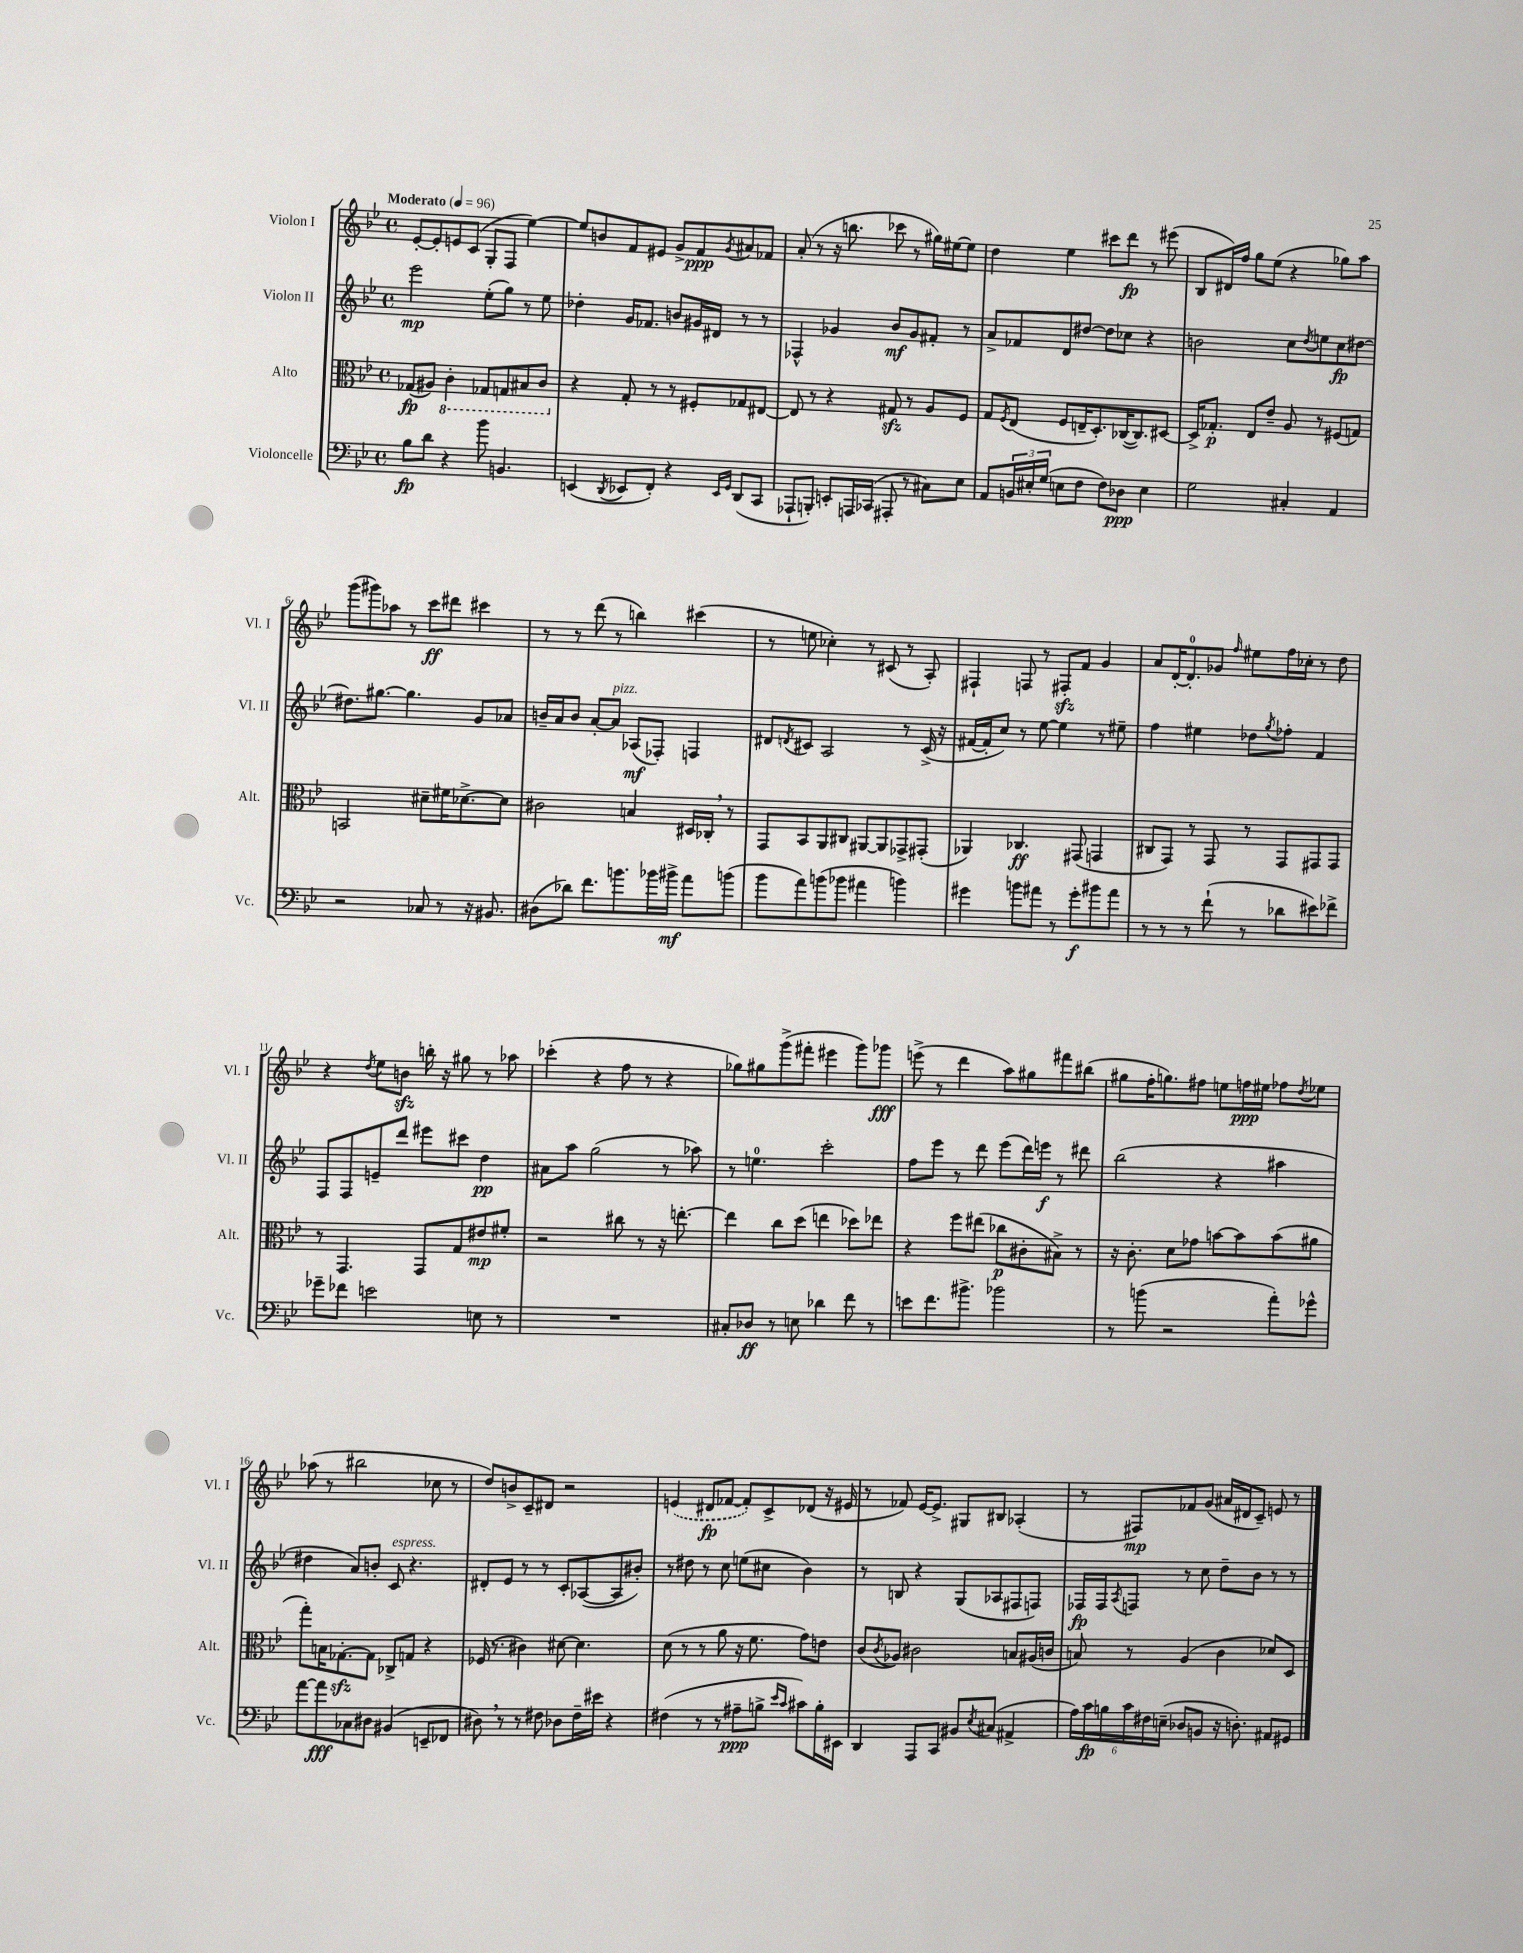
<<
\new StaffGroup <<
\new Staff = "s0" \with { instrumentName = "Violon I" shortInstrumentName = "Vl. I" } {
    \clef treble \key bes \major \defaultTimeSignature \time 4/4 \tempo "Moderato" 4 = 96
    ees'8~-. ees'8-. e'8 c'8( g8-. f8 ees''4~) |
    ees''8 b'8 f'8 eis'8 g'8-> f'8\ppp \acciaccatura { g'8 } ais'8 fes'8 |
    a'8-.( r8 r16 b''8. ces'''8 r8 gis''16) eis''16~ eis''8 |
    d''4 ees''4 cis'''8 d'''8\fp r8 eis'''8( |
    bes8 dis'16) f''16 g''8 ees''8( r4 ges''8) a''8 |
    g'''8( gis'''8) aes''8 r8 c'''8\ff dis'''8 cis'''4 |
    r8 r8 d'''8( r8 b''4) cis'''4( |
    r8 e''8 ces''4-.) r8 cis'8( r8 a8-.) |
    fis4-! f8 r8 fis8-.\sfz f'8 g'4 |
    a'8 d'16~-. d'8.-0-. ges'8 \grace { f''16 } eis''8 f''16 ces''16-. r8 d''8 |
    r4 \acciaccatura { d''8 } ees''8 b'8\sfz b''16-. r16 gis''8 r8 aes''8 |
    ces'''4-.( r4 f''8 r8 r4 |
    ges''8) gis''8 g'''8->( fis'''8-. eis'''4 g'''8) ges'''8\fff |
    e'''8->( r8 d'''4 a''8) gis''8 fis'''8 bis''8( |
    gis''8 f''16-. g''8.) fis''8 e''8 f''16\ppp eis''16 fes''8 \acciaccatura { d''8 } ees''8 |
    aes''8( r8 bis''2 ces''8 r8 |
    d''8) b'8-> c'8-- dis'8 r2 |
    \once \slurDashed e'4( dis'8\fp fes'8~ fes'8-.) c'8-> des'8( r16 eis'16 |
    r8 fes'8) ees'16~ ees'8.-> gis8 bis8 aes4-.( |
    r8 fis8\mp) fes'8 g'8( ais'16 dis'16 c'8--) e'8 r8 \bar "|." |
}
\new Staff = "s1" \with { instrumentName = "Violon II" shortInstrumentName = "Vl. II" } {
    \clef treble \key bes \major \defaultTimeSignature \time 4/4
    ees'''2\mp ees''8-.( g''8) r8 ees''8 |
    des''4-. g'16 fes'8. b'8 gis'16 dis'16 r8 r8 |
    fes4-^ ges'4 bes'8\mf ges'8 fis'8-. r8 |
    a'8-> fes'8 d'8 dis''8~ dis''8 ces''8 r4 |
    b'2 c''8 \acciaccatura { d''8 } e''8 c''8\fp dis''8~ |
    dis''8. gis''8.~ gis''4. g'8 aes'8 |
    b'16-- a'16 b'8 a'8~-. a'8^\markup { \italic "pizz." } aes8\mf( fes8-.) f4 |
    dis'8 \acciaccatura { d'8 } cis'8 a2 r8 cis'16->( r16 |
    fis'16~ fis'16-. c''8) r8 ees''8~ ees''4 r8 eis''8-- |
    f''4 eis''4 des''8 \acciaccatura { g''8 } fes''8-. f'4 |
    f8 f8 e'8-- d'''8 eis'''8 cis'''8 d''4\pp |
    ais'8 a''8 g''2( r8 aes''8) |
    r8 e''4.-0 c'''2-. |
    f''8 ees'''8 r8 d'''8 ees'''8( d'''16) e'''16\f r8 dis'''8 |
    bes''2( r4 ais''4 |
    dis''4 a'8) b'8-. c'8^\markup { \italic "espress." } r4. |
    dis'8-. ees'8 r8 r8 c'8-. aes8~( aes8 bis'8-.) |
    r8 dis''8 r8 c''8 e''8( cis''8 bes'4) |
    r8 b8 r4 g8( aes8 fis8 f8) |
    fes16\fp fes16 \acciaccatura { a8 } f8 r8 c''8 d''8-- bes'8 r8 r8 \bar "|." |
}
\new Staff = "s2" \with { instrumentName = "Alto" shortInstrumentName = "Alt." } {
    \clef alto \key bes \major \defaultTimeSignature \time 4/4
    ges8\fp( ais8) \ottava #-1 c4-. ges,8 g,8 bis,8 c8 \ottava #0 |
    r4 g8-. r8 r8 fis8-. ges8 eis8~ |
    eis8 r8 r4 gis8\sfz r8 a8 f8 |
    g8 \acciaccatura { f8 } ees8( f8 e16-- d8.-.) ces16~( ces8.) dis8~ |
    dis16-> ges8.-.\p ees8 ees'8-- a8 r8 fis8( g8) |
    b,2 dis'8-- fis'16 des'8.~-> des'8 |
    cis'2 b4 dis16 ces16-. \breathe r8 |
    g,8 bes,8 a,8 cis8 ais,8~ ais,8 ges,8-> gis,8-.( |
    aes,4) ces4.\ff gis,8( g,4 |
    cis8 g,8) r8 g,8 r8 g,8 gis,8 gis,8 |
    r8 g,4. g,8 g8 eis'8\mp fis'8-. |
    r2 cis''8 r8 r16 e''8.~-. |
    e''4 c''8 d''8( e''4 des''8) ees''8 |
    r4 f''8 eis''8( ces''8\p cis'8-. bis8->) r8 |
    r16 c'8.-. d'8 ges'8 b'8~ b'8 b'8( ais'8 |
    g''8-.) b16 ges8.~-.\sfz ges8 ces8-> g8 r4 |
    fes16( r8. cis'4) dis'8~ dis'4. |
    d'8( r8 r8 a'8 r16 f'8. g'8) e'8 |
    c'8( \acciaccatura { c'8 } aes8) cis'2 b8 ais16( c'16 |
    b8) r8 a4( c'4 des'8) d8 \bar "|." |
}
\new Staff = "s3" \with { instrumentName = "Violoncelle" shortInstrumentName = "Vc." } {
    \clef bass \key bes \major \defaultTimeSignature \time 4/4
    bes8\fp d'8 r4 bes'8 b,4. |
    e,4( \acciaccatura { d,8 } ees,8 f,8-.) r4 \grace { ees,16 g,16 } d,8( c,8 |
    aes,,8-! b,,8-.) e,8-. a,,16 ces,16( ais,,8-. r8 cis8) ees8 |
    a,8 \tuplet 3/2 { b,16 eis16-. g16( } e8 f8 f8) des8\ppp e4 |
    g2 cis4-. a,4 |
    r2 ces8 r8 r16 bis,8. |
    dis8( des'8) f'8. b'8. bes'16 bis'16->\mf a'8 b'8( |
    bes'8 a'8) b'8( bes'8 ais'4 b'4) |
    gis'4 b'8 ais'8 r8 gis'8-.\f bis'8 ais'8 |
    r8 r8 r8 f'8-!( r8 des'8 eis'8) fes'8-> |
    ges'8-- fes'8 e'2 e8 r8 |
    R1 |
    cis8-. des8\ff r8 e8 des'4 f'8 r8 |
    e'8 f'8. bis'8.-> bes'2 |
    r8 b'8( r2 a'8-.) ges'8-^ |
    a'8~ a'8\fff ces8 dis8 bis,4( e,8-- fes,8 |
    dis8) \breathe r8 r8 fis8 des8 fis16-- eis'16 r4 |
    fis4( r8 r8 ais8--\ppp b8-> \grace { ees'16 c'16 } cis'8) b16-. eis,16 |
    d,4 a,,8 c,8 bis,8 \acciaccatura { ees8 } cis8( ais,4-> |
    \tuplet 6/4 { a16) c'16\fp b16 c'16 fis16 e16--( } des8 b,8 r16 d8.-.) ais,8 gis,8 \bar "|." |
}
>>
>>
